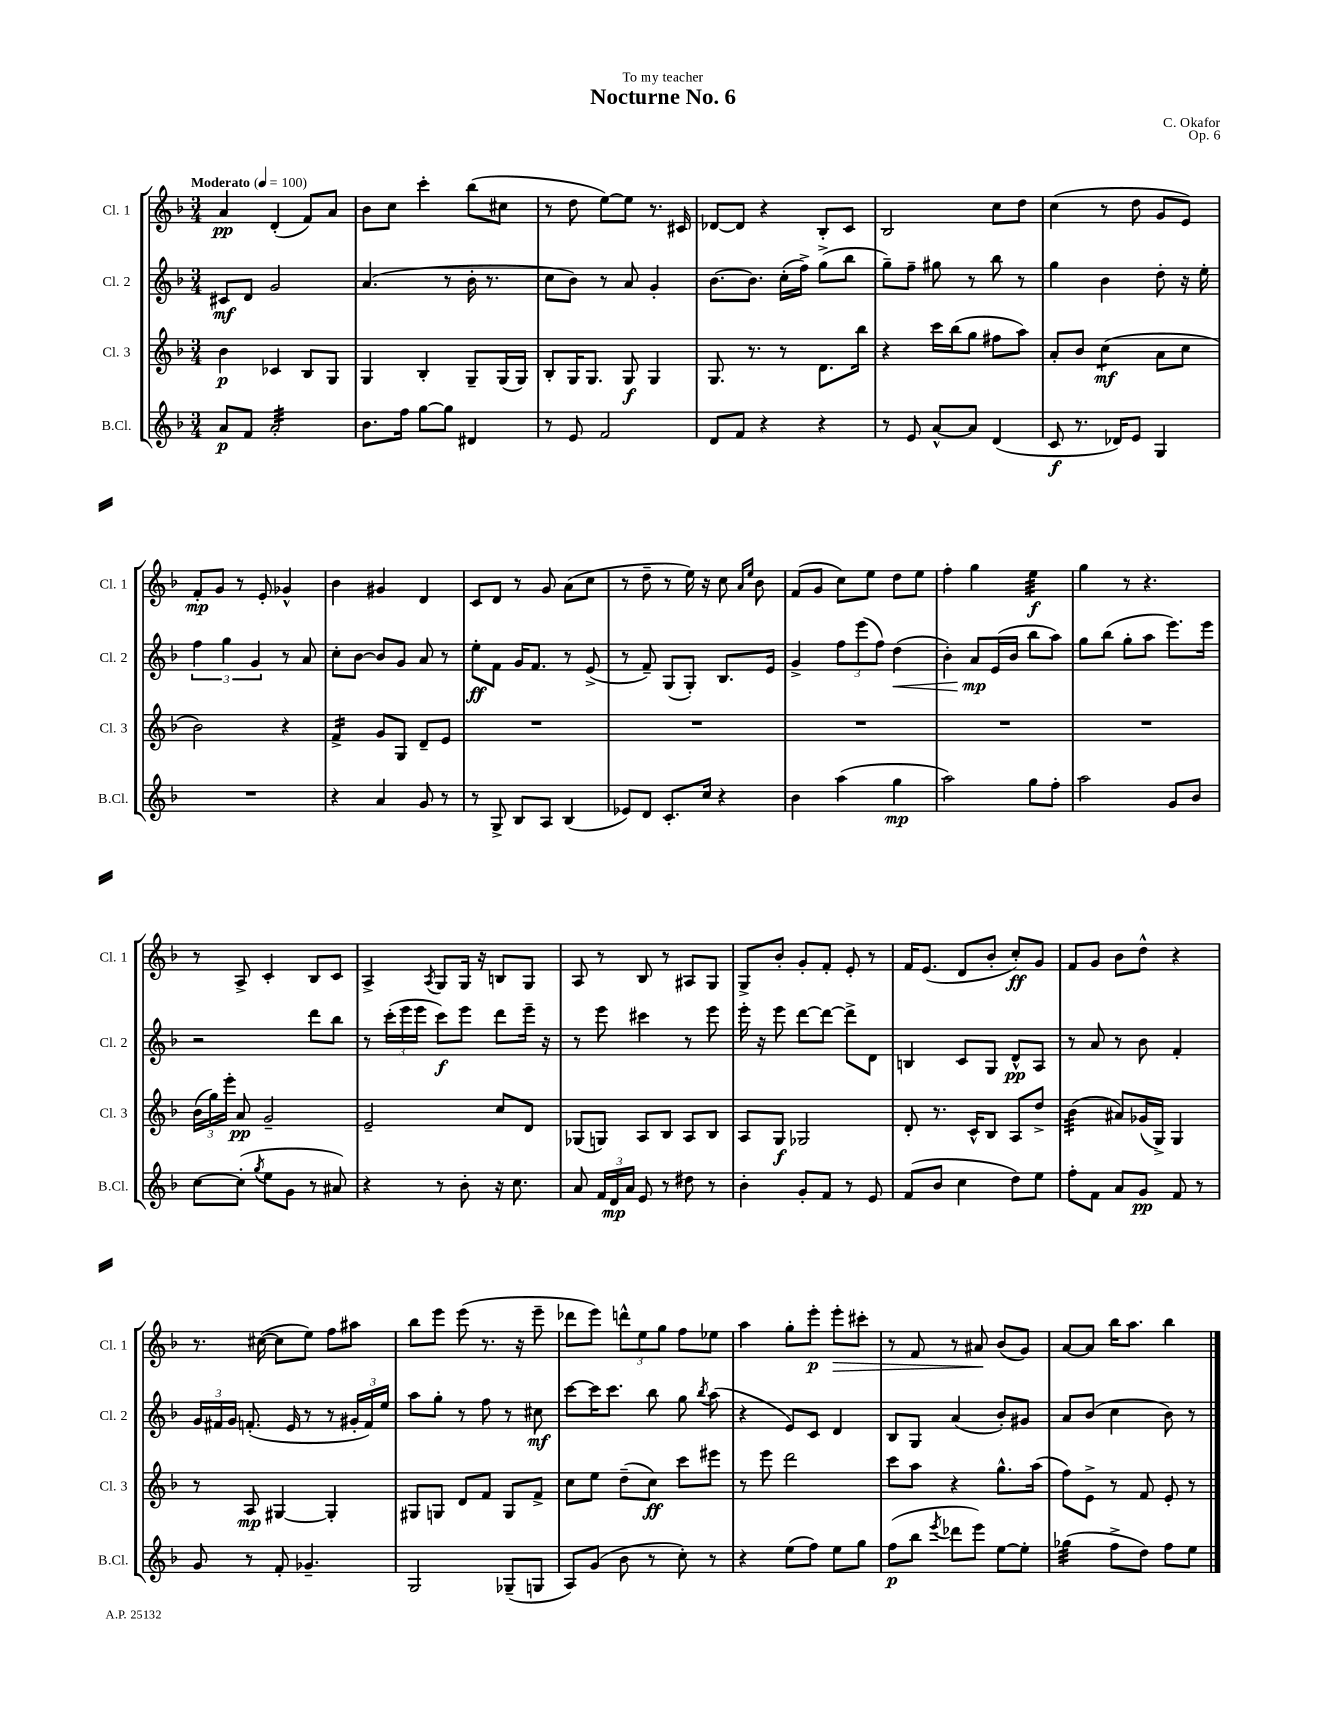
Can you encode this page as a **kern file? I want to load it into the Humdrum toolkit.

**kern	**kern	**kern	**kern
*staff4	*staff3	*staff2	*staff1
*clefG2	*clefG2	*clefG2	*clefG2
*k[b-]	*k[b-]	*k[b-]	*k[b-]
*M3/4	*M3/4	*M3/4	*M3/4
*MM100	*MM100	*MM100	*MM100
8a/L	4b-\	8c#/L	4a/
8f/J	.	8d/J	.
2a'/	4c-/	2g/	(4d'/
.	8B-/L	.	8f/L)
.	8G/J	.	8a/J
=	=	=	=
8.b-\L	4G/	(4.a/	8b-\L
.	.	.	8cc\J
16ff\Jk	.	.	.
[8gg\L	4B-'/	.	4ccc'\
8gg\]J	.	8r	.
4d#/	8G~/L	16b-'\	(8bb-\L
.	.	8.r	.
.	(16G/L	.	8cc#\J
.	16G/JJ)	.	.
=	=	=	=
8r	8B-'/L	8cc\L	8r
8e/	16G/K	8b-\J)	8dd\
.	8.G/J	.	.
2f/	.	8r	[8ee\L)
.	8G/	8a/	8ee\]J
.	4G/	4g'/	8.r
.	.	.	16c#/
=	=	=	=
8d/L	8.G/	[8.b-\L	[8d-/L
8f/J	.	.	8d-/]J
.	8.r	8.b-\]J	.
4r	.	.	4r
.	8r	(16cc'\LL	.
.	.	16ff^\JJ)	.
4r	8.d\L	(8gg^\L	8B-'/L
.	.	8bb-\J	8c/J
.	16bb-\Jk	.	.
=	=	=	=
8r	4r	8gg~\L)	2B-/
8e/	.	8ff~\J	.
[8a^^/L	16ccc\LL	8gg#\	.
.	(16bb-\J	.	.
8a/]J	8gg\J	8r	.
(4d/	8ff#\L	8bb-\	8cc\L
.	8aa\J)	8r	8dd\J
=	=	=	=
8c/	8a'/L	4gg\	(4cc\
8.r	8b-/J	.	.
.	(4cc\	4b-\	8r
16d-/LK)	.	.	.
8e/J	.	.	8dd\
4G/	8a\L	8dd'\	8g/L
.	8cc\J	16r	8e/J)
.	.	16ee'\	.
=	=	=	=
2.r	2b-\)	6ff\	8f'/L
.	.	.	8g/J
.	.	6gg\	.
.	.	.	8r
.	.	6g/	.
.	.	.	8e'/
.	4r	8r	4g-^^/
.	.	8a/	.
=	=	=	=
4r	4f^/	8cc'\L	4b-\
.	.	[8b-\J	.
4a/	8g/L	8b-/]L	4g#/
.	8G/J	8g/J	.
8g/	8d~/L	8a/	4d/
8r	8e/J	8r	.
=	=	=	=
8r	2.r	8ee'\L	8c/L
8G^/	.	8f\J	8d/J
8B-/L	.	16g/LK	8r
.	.	8.f/J	.
8A/J	.	.	8g/
(4B-/	.	8r	(8a\L
.	.	(8e^/	8cc\J
=	=	=	=
8e-/L)	2.r	8r	8r
8d/J	.	8f~/)	8dd~\
8.c'/L	.	(8G/L	8r
.	.	8G'/J)	16ee\)
16cc/Jk	.	.	16r
4r	.	8.B-/L	8cc\
.	.	.	16qqa/LL
.	.	.	16qqee/JJ
.	.	.	8b-\
.	.	16e/Jk	.
=	=	=	=
4b-\	2.r	4g^/	(8f/L
.	.	.	8g/J
(4aa\	.	12ff\L	8cc\L)
.	.	(12eee\	.
.	.	.	8ee\J
.	.	12ff\J)	.
4gg\	.	(4dd\	8dd\L
.	.	.	8ee\J
=	=	=	=
2aa\)	2.r	4b-'\)	4ff'\
.	.	8a/L	4gg\
.	.	(16e/L	.
.	.	16b-/JJ	.
8gg\L	.	8bb-\L	4ee\
8ff'\J	.	8aa\J)	.
=	=	=	=
2aa\	2.r	8gg\L	4gg\
.	.	(8bb-\J	.
.	.	8gg'\L	8r
.	.	8aa\J	4.r
8g/L	.	8.eee\L)	.
8b-/J	.	.	.
.	.	16eee\Jk	.
=	=	=	=
[8cc\L	(24b-\LL	2r	8r
.	24gg\)	.	.
.	24eee'\JJ	.	.
(8cc'\]J	8a/	.	8A^/
8qgg/	.	.	.
8ee\L	2g~/	.	4c'/
8g\J	.	.	.
8r	.	8ddd\L	8B-/L
8a#/)	.	8bb-\J	8c/J
=	=	=	=
4r	2e~/	8r	4A^/
.	.	(24ccc'\LL	.
.	.	24eee\	.
.	.	24eee\JJ	.
.	.	.	8qA/
8r	.	8ccc\L)	8G/L
8b-'\	.	8eee\J	16G/Jk
.	.	.	16r
16r	8cc/L	8ddd\L	8B/L
8.cc\	.	.	.
.	8d/J	16eee~\Jk	8G/J
.	.	16r	.
=	=	=	=
8a/	(8G-/L	8r	8A/
24f/LL	8G/J)	8eee\	8r
24d/	.	.	.
24a/JJ	.	.	.
8e/	8A/L	4ccc#\	8B-/
8r	8B-/J	.	8r
8dd#\	8A/L	8r	8A#/L
8r	8B-/J	8eee\	8G/J
=	=	=	=
4b-'\	8A/L	16eee'\	8G^/L
.	.	16r	.
.	8G/J	8eee\	8b-'/J
8g'/L	2G-/	[8ddd\L	8g'/L
8f/J	.	8ddd\_J	8f'/J
8r	.	8ddd^\]L	8e'/
8e/	.	8d\J	8r
=	=	=	=
(8f/L	8d'/	4B/	16f/LK
.	.	.	(8.e/J
8b-/J	8.r	.	.
4cc\	.	8c/L	8d/L
.	16c^^/LK	.	.
.	8B-/J	8G/J	8b-'/J
8dd\L)	8A/L	8d^^/L	8cc'/L)
8ee\J	8dd^/J	8A/J	8g/J
=	=	=	=
8ff'\L	(4b-\	8r	8f/L
8f\J	.	8a/	8g/J
8a/L	8a#/L)	8r	8b-\L
8g/J	(16g-/L	8b-\	8dd^^\J
.	16G^/JJ)	.	.
8f/	4G/	4f'/	4r
8r	.	.	.
=	=	=	=
8g/	8r	24g/LL	8.r
.	.	24f#/	.
.	.	24g/JJ	.
8r	8A/	(8.f'/	.
.	.	.	([16cc#\
8f'/	[4G#/	.	8cc#\]L
.	.	16e/	.
4.g-~/	.	8r	8ee\J)
.	4G#'/]	8r	8ff\L
.	.	24g#'/LL	8aa#\J
.	.	24f/)	.
.	.	24ee/JJ	.
=	=	=	=
2G/	8G#/L	8aa\L	8bb-\L
.	8G/J	8gg'\J	8eee\J
.	8d/L	8r	(8eee\
.	8f/J	8ff\	8.r
(8G-~/L	8G/L	8r	.
.	.	.	16r
8G/J	8f^/J	8cc#\	8eee~\
=	=	=	=
8A/L)	8cc\L	[8ccc\L	8ddd-\L
(8g/J	8ee\J	16ccc\]K	8eee\J)
.	.	8.ccc\J	.
8b-\	(8dd~\L	.	12ddd^^\L
.	.	.	12ee\
8r	8cc\J)	8bb-\	.
.	.	.	12gg\J
8cc'\)	8ccc\L	8gg\	8ff\L
.	.	8qbb-/	.
8r	8eee#\J	(8aa\	8ee-\J
=	=	=	=
4r	8r	4r	4aa\
.	8eee\	.	.
(8ee\L	2ddd\	8e/L)	8gg'\L
8ff\J)	.	8c/J	8eee'\J
8ee\L	.	4d/	8eee'\L
8gg\J	.	.	8ccc#'\J
=	=	=	=
(8ff\L	8ccc\L	8B-/L	8r
8bb-\J	8aa\J	8G/J	8f/
8qeee/	.	.	.
8ddd-\L	4r	(4a/	8r
8eee\J)	.	.	8a#/
[8ee\L	8.gg^^\L	8b-'/L)	(8b-/L
8ee'\]J	.	8g#/J	8g/J)
.	(16aa\Jk	.	.
=	=	=	=
(4gg-\	8ff\L)	8a/L	[8a/L
.	8e^\J	(8b-/J	8a/]J
8ff^\L	8r	4cc\	16bb-\LK
.	.	.	8.aa\J
8dd\J)	8f/	.	.
8ff\L	8e'/	8b-\)	4bb-\
8ee\J	8r	8r	.
==	==	==	==
*-	*-	*-	*-
